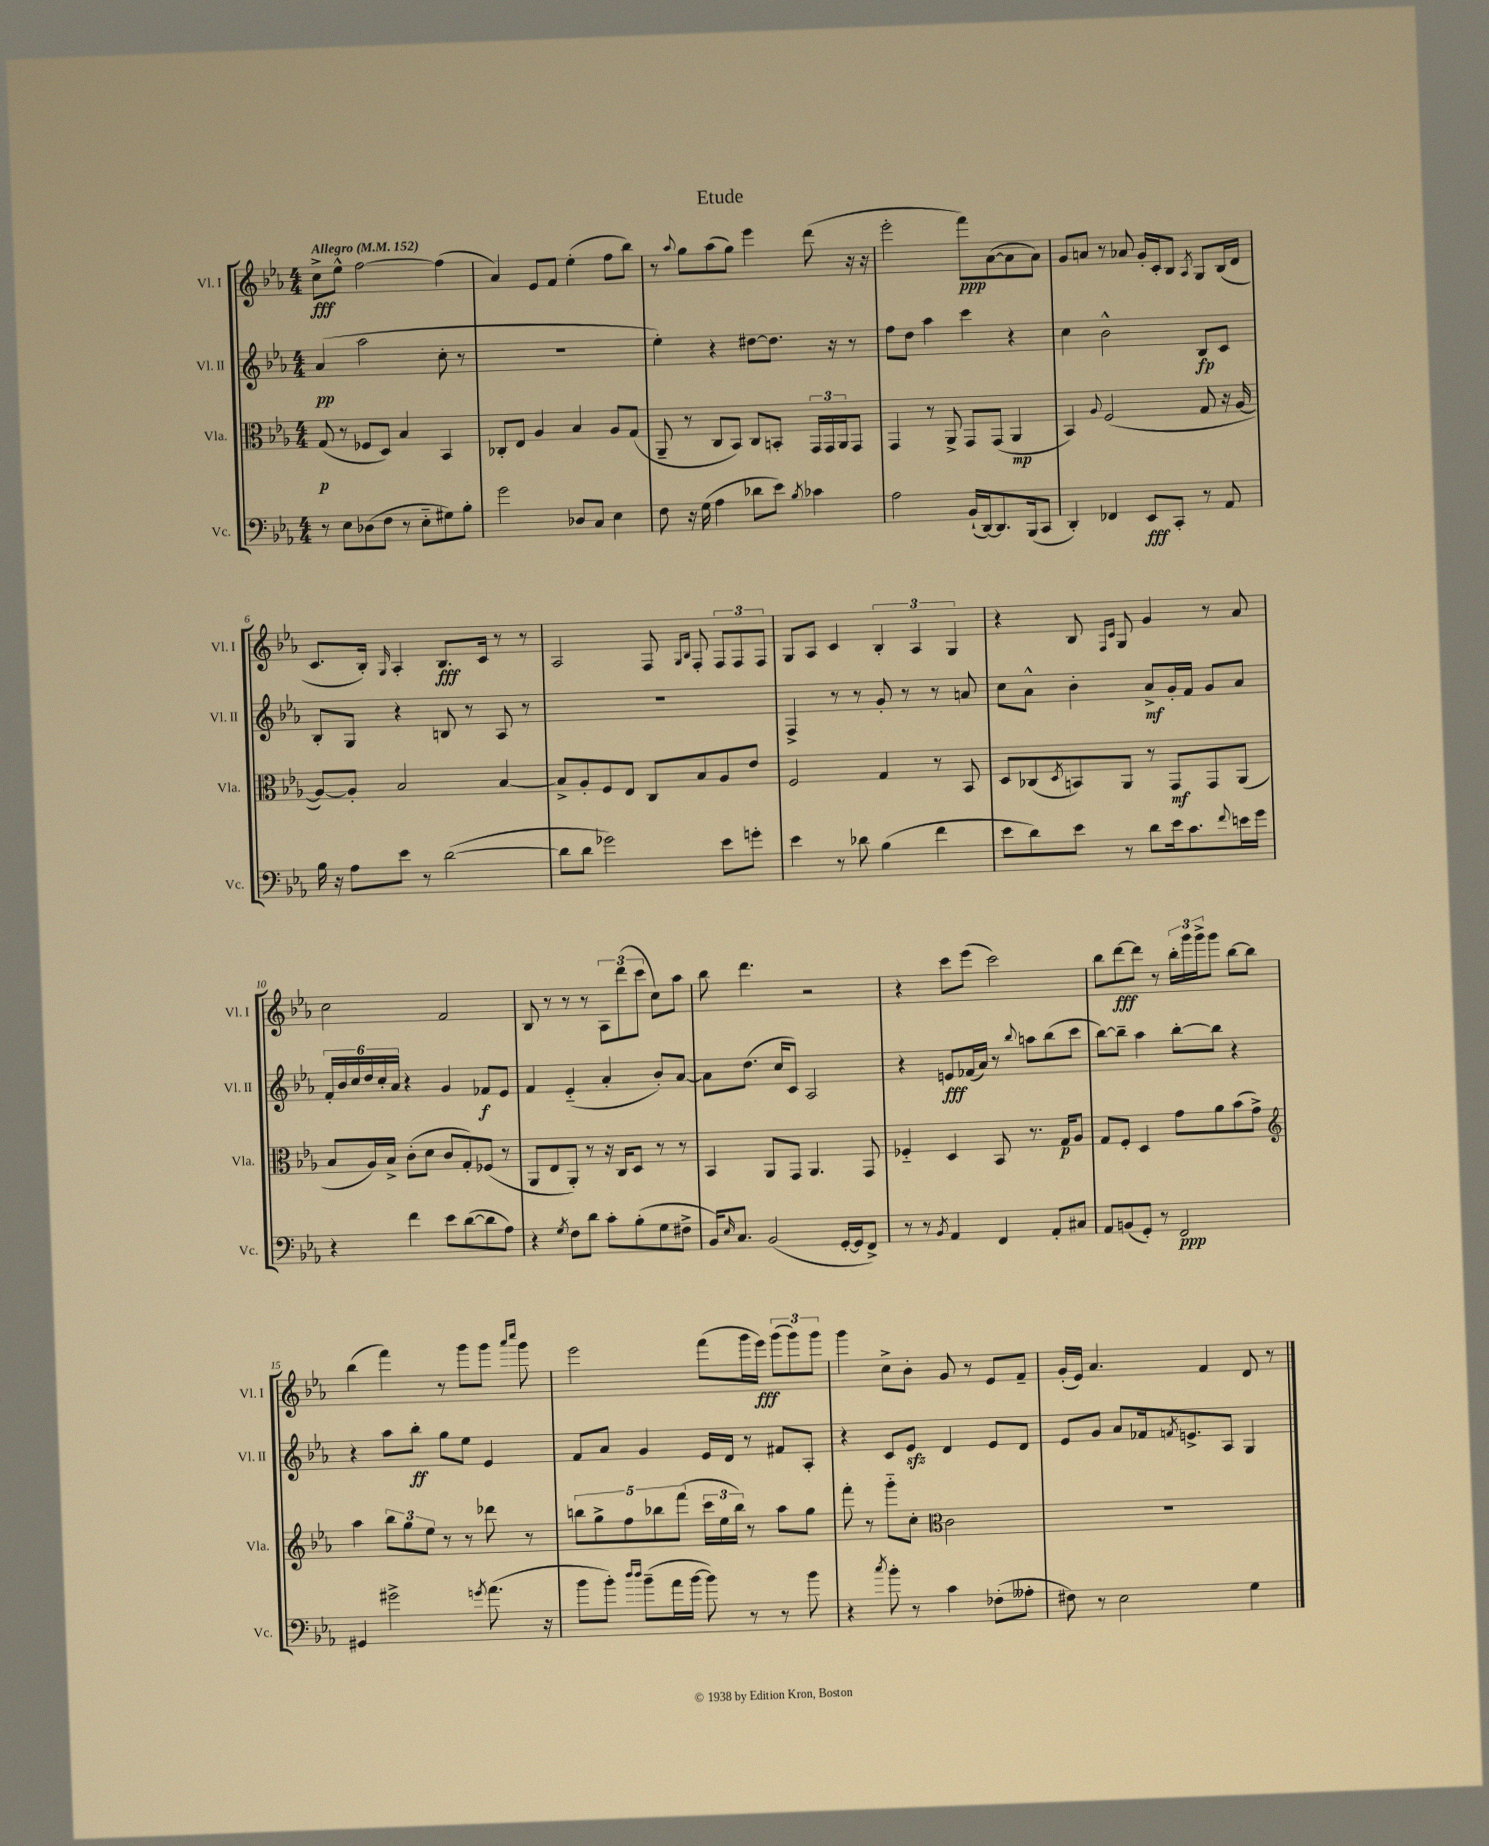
\header { title = "Etude" }
<<
\new StaffGroup <<
\new Staff = "s0" \with { instrumentName = "Vl. I" shortInstrumentName = "Vl. I" } {
    \clef treble \key ees \major \numericTimeSignature \time 4/4 \tempo "Allegro" 4 = 152
    c''8->\fff ees''8-^ f''2~ f''4( |
    aes'4) ees'8 f'8 ees''4-.( f''8 bes''8) |
    r8 \appoggiatura { aes''8 } g''8 aes''8( g''8) ees'''4 d'''8( r16 r16 |
    ees'''2-. f'''8\ppp) aes'8~( aes'8 aes'8) |
    g'8 a'8 r8 aes'8 g'16-. c'16-. bes8 \acciaccatura { aes8 } g8 bes16( d'16 |
    c'8. bes16-.) \grace { g16 } aes4-. bes8.\fff c'16 r8 r8 |
    aes2 f8 \grace { g16 bes16 } f8-. \tuplet 3/2 { f8 f8 f8 } |
    g8 aes8 c'4 \tuplet 3/2 { bes4-. aes4 g4 } |
    r4 bes8 \grace { f16 c'16 } g8 g'4 r8 aes'8 |
    c''2 f'2 |
    bes8 r8 r8 r8 \tuplet 3/2 { aes8 d'''8( c'''8 } c''8) aes''8 |
    bes''8 d'''4. r2 |
    r4 c'''8 ees'''8( c'''2) |
    bes''8 d'''8~\fff d'''8 r8 \tuplet 3/2 { bes''16-. g'''16 g'''16-> } g'''8 bes''8~ bes''8 |
    bes''4( f'''4) r8 g'''8 g'''8 \grace { aes'''16 c''''16 } g'''8 |
    ees'''2 f'''8( g'''16 ees'''16\fff) \tuplet 3/2 { g'''8( g'''8) g'''8 } |
    g'''4 c''8-> bes'8-. g'8 r8 ees'8 f'8-- |
    g'16-.( ees'16) aes'4. f'4 d'8 r8 \bar "|." |
}
\new Staff = "s1" \with { instrumentName = "Vl. II" shortInstrumentName = "Vl. II" } {
    \clef treble \key ees \major \numericTimeSignature \time 4/4
    aes'4\pp( aes''2 c''8-. r8 |
    R1 |
    ees''4-.) r4 dis''8~ dis''8. r16 r8 |
    f''8 d''8 aes''4 c'''4 r4 |
    c''4 bes'2-^ bes8\fp c'8 |
    bes8-. g8 r4 b8 r8 aes8 r8 |
    R1 |
    f4-> r8 r8 g'8-. r8 r8 a'8 |
    c''8 aes'8-^ bes'4-. aes'8->\mf g'16-. f'16 g'8 aes'8 |
    \tuplet 6/4 { f'16-. bes'16 c''16 d''16 c''16-. aes'16 } r4 g'4 fes'8\f ees'8 |
    f'4 ees'4-_( aes'4-. bes'8-.) aes'8~ |
    aes'8 d''8.( c''16 c'8) aes2 |
    r4 e'8\fff fes'16( aes'16) r8 \appoggiatura { bes''8 } a''8 bes''8( c'''8 |
    bes''8~) bes''8-- aes''4 bes''8~-. bes''8 r4 |
    r4 aes''8 bes''8-.\ff g''8 ees''8 ees'4 |
    f'8 aes'8 g'4 ees'16 d'16 r8 fis'8 aes8-. |
    r4 c'8 ees'8\sfz d'4 ees'8 d'8 |
    ees'8 g'8 aes'8 fes'16 \acciaccatura { f'8 } e'8.-> aes8 g4 \bar "|." |
}
\new Staff = "s2" \with { instrumentName = "Vla." shortInstrumentName = "Vla." } {
    \clef alto \key ees \major \numericTimeSignature \time 4/4
    g8\p( r8 fes8 d8) bes4 bes,4 |
    ces8-. ees8 aes4 bes4 aes8 g8( |
    aes,8-- r8 c8 bes,8) c8 b,8-. \tuplet 3/2 { g,16 g,16 aes,16 } g,8 |
    g,4 r8 aes,8-> g,8 g,8( aes,4\mp |
    bes,4) \appoggiatura { aes8 } f2( g8 r16 aes16~ |
    aes8~) aes8-. bes2 bes4~ |
    bes8-> aes8-. f8 ees8 c8 bes8 aes8 ees'8 |
    f2 g4 r8 bes,8 |
    d8 ces8( \acciaccatura { d8 } b,8) aes,8 r8 g,8\mf g,8 aes,8( |
    bes8 aes16) bes16-> c'8-.( d'8 c'8 g8-.) fes8( r8 |
    aes,8 ees8 aes,8-.) r8 r16 c16 d8 r8 r8 |
    bes,4 aes,8 g,8 aes,4. g,8 |
    fes4-_ d4 bes,8 r8. g16\p aes8 |
    g8 f8-. d4 g'8 aes'8 bes'8( g'8->) |
    \clef treble aes''4 \tuplet 3/2 { bes''8 g''8 ees''8 } r8 r8 des'''8 r8 |
    \tuplet 5/4 { b''8 g''8-> f''8 bes''8 f'''8( } \tuplet 3/2 { c'''16 ees''16 bes''16) } r8 aes''8 g''8 |
    f'''8-. r8 g'''8-_ c''8-. \clef alto c'2 |
    R1 \bar "|." |
}
\new Staff = "s3" \with { instrumentName = "Vc." shortInstrumentName = "Vc." } {
    \clef bass \key ees \major \numericTimeSignature \time 4/4
    r8 ees8 des8( f8 r8 ees8-_ gis8) bes8-. |
    g'2 des8 c8 ees4 |
    f8 r16 g16( aes4 des'8 ees'8) \acciaccatura { bes8 } ces'4 |
    aes2 bes,16-!( d,16~) d,8. bes,,16( c,8 |
    d,4-.) fes,4 ees,8\fff c,8-. r8 aes,8 |
    bes16 r16 aes8 ees'8 r8 d'2~( |
    d'8 d'8 ges'2) ees'8 g'8-. |
    ees'4 r8 des'8 bes4( f'4 |
    ees'8 d'8) ees'8 r8 d'8 ees'16 c'8. \appoggiatura { f'8 } e'16 g'16 |
    r4 f'4 ees'8 d'8~( d'8 aes8) |
    r4 \acciaccatura { g8 } f8 d'8 c'8-. bes8-.( g8 fis8-> |
    bes,16) \grace { ees16 } c8. bes,2( g,16~-. g,16 f,8->) |
    r8 r8 \acciaccatura { bes,8 } aes,4 f,4 aes,8-. cis8 |
    aes,8 b,8( g,8-.) r8 f,2\ppp |
    gis,4 gis'2-> \acciaccatura { g'8 } aes'8.( r16 |
    bes'8 bes'8-.) \grace { d''16 d''16 } bes'8--( aes'16 bes'16~ bes'8) r8 r8 bes'8 |
    r4 \acciaccatura { c''8 } bes'8-. r8 c'4 fes8-.( aeses8-. |
    fis8) r8 ees2 g4 \bar "|." |
}
>>
>>
